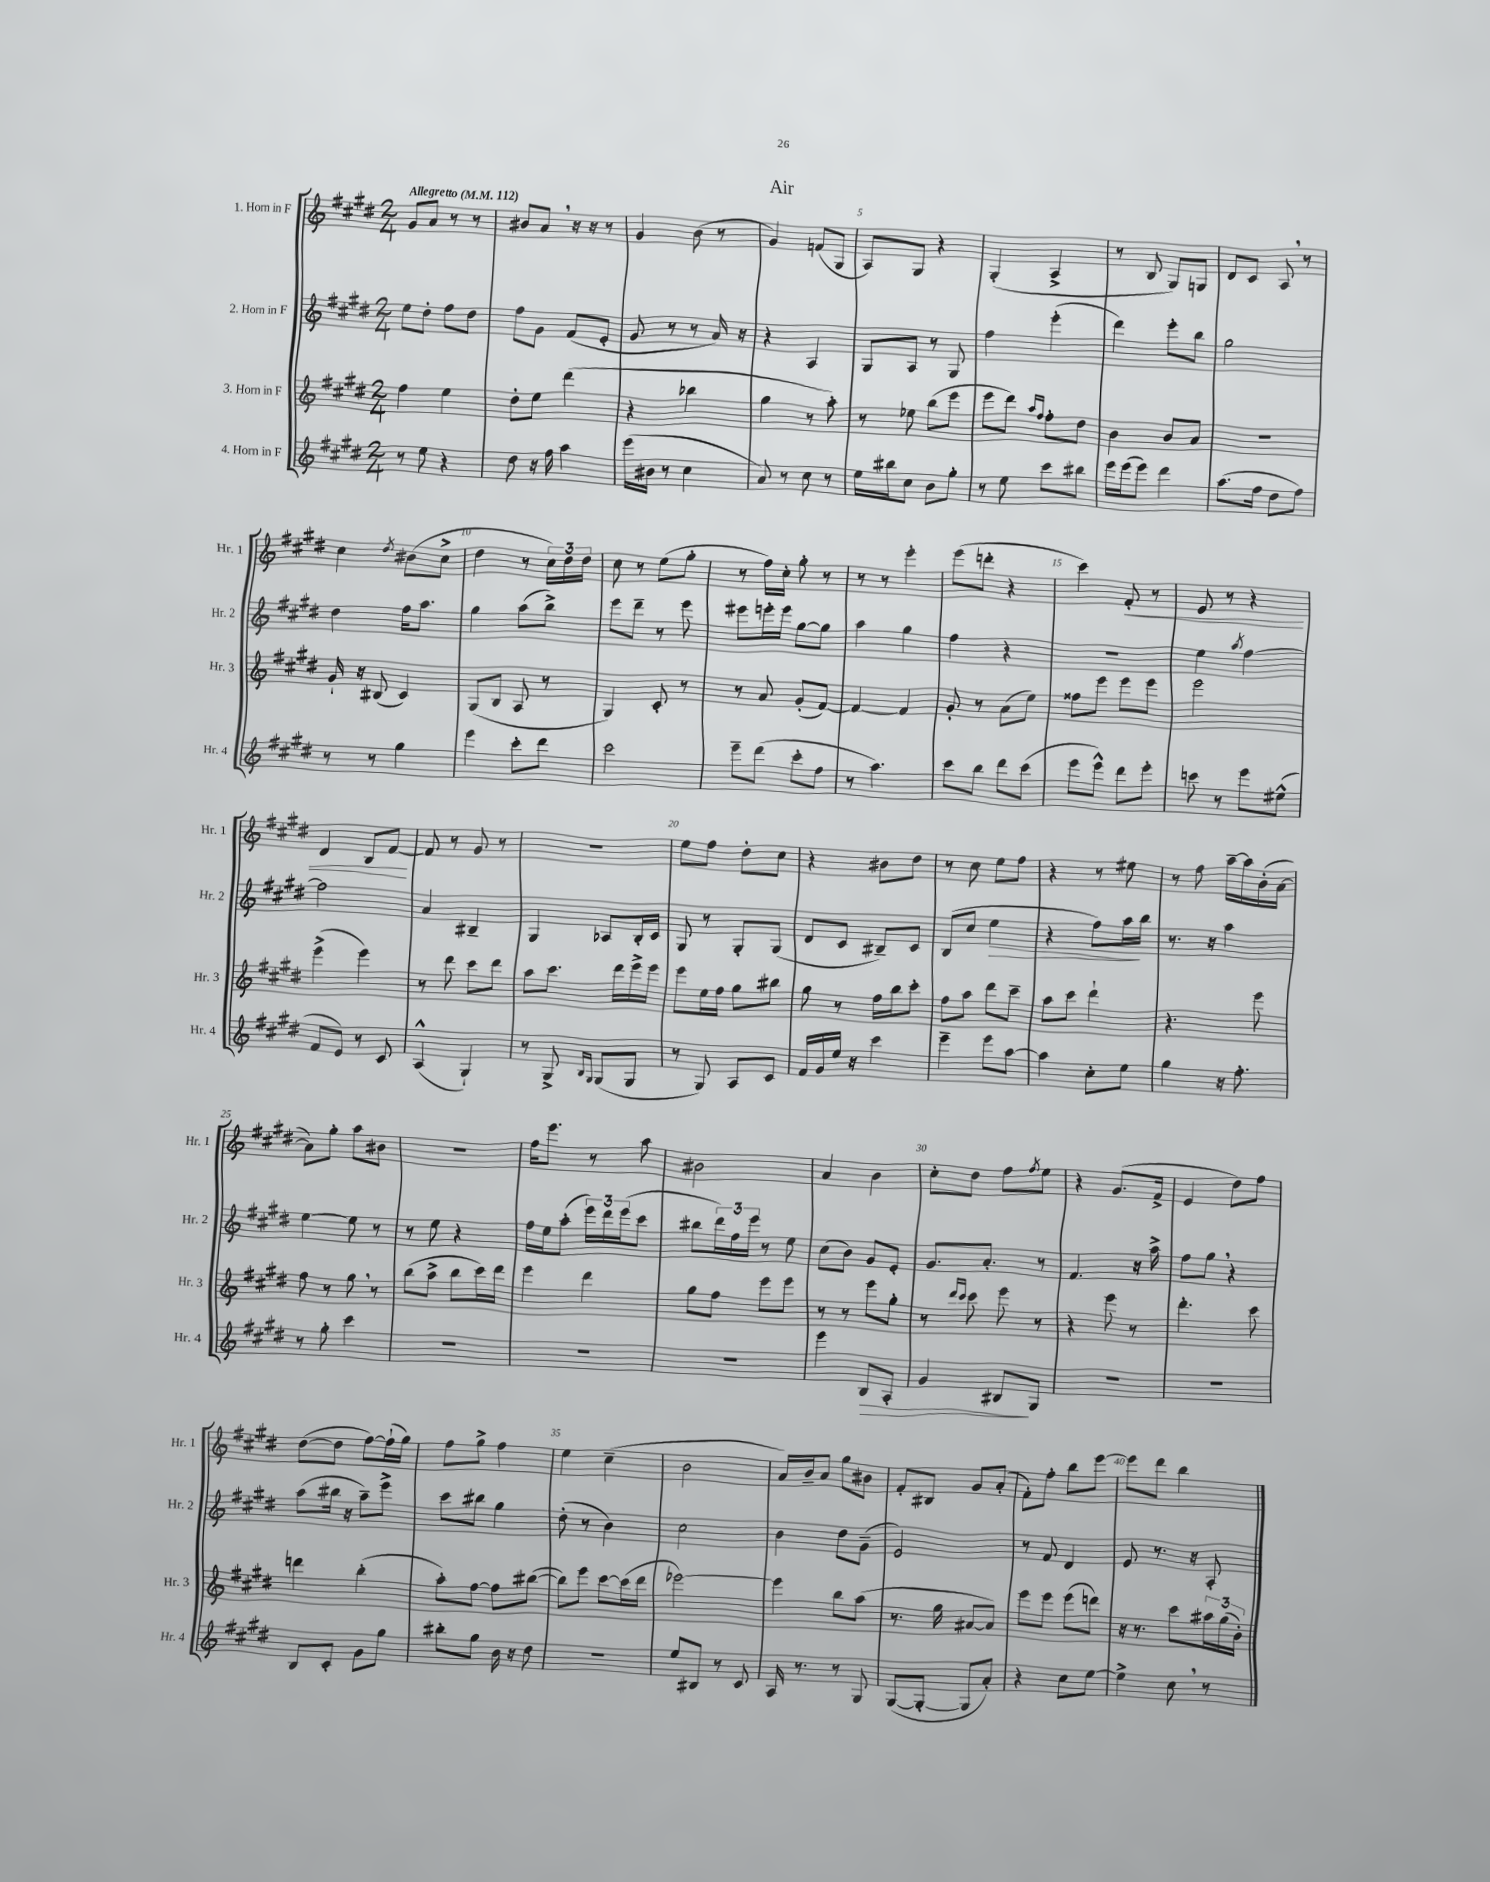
\header { title = "Air" }
<<
\new StaffGroup <<
\new Staff = "s0" \with { instrumentName = "1. Horn in F" shortInstrumentName = "Hr. 1" } {
    \clef treble \key e \major \numericTimeSignature \time 2/4 \tempo "Allegretto" 4 = 112
    gis'8 a'8 r8 r8 |
    bis'8 a'8 \breathe r16 r16 r8 |
    gis'4 b'8( r8 |
    gis'4) f'8( gis8 |
    a8) gis8 r4 |
    gis4-.( a4-> |
    r8 b8 gis8) g8 |
    dis'8 cis'8 a8 \breathe r8 |
    cis''4 \acciaccatura { dis''8 } bis'8( cis''8-> |
    dis''4 r8 \tuplet 3/2 { cis''16) dis''16 dis''16 } |
    cis''8 r8 e''8( gis''8-. |
    r8 fis''16) cis''16-. gis''8-. r8 |
    r8 r8 e'''4-. |
    e'''8( d'''8-. r4 |
    cis'''4) fis'8-.\< r8 |
    e'8 r8 r4 |
    dis'4 b8 fis'8~\! |
    fis'8 r8 gis'8 r8 |
    R2 |
    e''8 fis''8 dis''8-. cis''8 |
    r4 bis'8 dis''8 |
    r8 cis''8 e''8 fis''8 |
    r4 r8 eis''8 |
    r8 fis''8 a''16~-- a''16 b'16-.( a'16~ |
    a'8) gis''8-. a''8 bis'8 |
    R2 |
    fis''16 e'''8. r8 a''8 |
    bis'2 |
    a'4 b'4 |
    cis''8-. dis''8 fis''8 \acciaccatura { fis''8 } e''8 |
    r4 gis'8.( fis'16-> |
    e'4 dis''8) fis''8 |
    dis''8~( dis''8 fis''8~) fis''16-!( gis''16) |
    fis''8 gis''8-> fis''4 |
    e''4 cis''4--( |
    b'2 |
    a'16) b'16-- a'8 gis''8 bis'8 |
    fis'8-. bis8 gis'8 a'8-.( |
    fis'8-.) fis''8-. b''8 e'''8~ |
    e'''8 dis'''8 b''4 \bar "|." |
}
\new Staff = "s1" \with { instrumentName = "2. Horn in F" shortInstrumentName = "Hr. 2" } {
    \clef treble \key e \major \numericTimeSignature \time 2/4
    e''8 dis''8-. fis''8 dis''8 |
    fis''8 gis'8 fis'8( e'8-. |
    gis'8 r8 r8 a'16) r16 |
    r4 a4 |
    gis8 a8 r8 gis8 |
    fis''4 e'''4-.( |
    dis'''4) e'''8-. b''8 |
    gis''2 |
    dis''4 fis''16 a''8. |
    gis''4 a''8( b''8->) |
    e'''8 dis'''8-- r8 e'''8 |
    eis'''8 e'''16-. e'''16 gis''8~ gis''8 |
    a''4 gis''4 |
    fis''4 r4 |
    r2 |
    e''4 \acciaccatura { a''8 } fis''4~ |
    fis''2 |
    a'4 bis4-- |
    gis4 aes8 b16-. cis'16 |
    gis8 r8 gis8-. gis8( |
    dis'8 cis'8 bis8--) cis'8 |
    b8( cis''8 e''4\> |
    r4 fis''8) a''16\! b''16 |
    r8. r16 a''4 |
    e''4~ e''8 r8 |
    r8 e''8 r4 |
    fis''16 e''16 a''8-.( \tuplet 3/2 { e'''16) dis'''16 e'''16( } cis'''8 |
    bis''8 \tuplet 3/2 { dis'''16) fis''16 e'''16 } r8 e''8 |
    cis''8( b'8) gis'8 e'8-. |
    gis'8. a'8.-. r8 |
    fis'4. r16 a''16-> |
    fis''8 gis''8 \breathe r4 |
    a''8( bis''16 r16 a''8--) e'''8-> |
    cis'''8 bis''8 gis''4 |
    dis''8-.( r8 b'4) |
    cis''2 |
    b'4 dis''8 gis'8--( |
    e'2) |
    r8 fis'8 dis'4 |
    e'8 r8. r16 a8-. \bar "|." |
}
\new Staff = "s2" \with { instrumentName = "3. Horn in F" shortInstrumentName = "Hr. 3" } {
    \clef treble \key e \major \numericTimeSignature \time 2/4
    fis''4 e''4 |
    dis''8-. e''8 dis'''4( |
    r4 bes''4 |
    gis''4 r8 a''8-.) |
    r8 ees''8 b''8( e'''8 |
    e'''8 dis'''8) \grace { a''16 fis''16 } fis''8-. dis''8 |
    b'4 b'8 a'8 |
    r2 |
    gis'16-! r16 bis8( cis'4) |
    gis8( b8 a8 r8 |
    gis4) cis'8-. r8 |
    r8 a'8 gis'8-.( fis'8~) |
    fis'4~ fis'4 |
    gis'8-. r8 a'8( e''8) |
    fisis''8 e'''8 e'''8 e'''8 |
    e'''2 |
    e'''4->( e'''4) |
    r8 dis'''8 cis'''8 dis'''8 |
    a''8 cis'''8. dis'''16 e'''16-> e'''16 |
    e'''8 e''16 fis''16 gis''8 bis''8 |
    gis''8 r8 fis''16 b''16 cis'''8-. |
    fis''8 a''8 dis'''8 cis'''8-- |
    a''8 cis'''8 dis'''4-! |
    r4. e'''8 |
    fis''8 r8 gis''8 \breathe r8 |
    b''8( a''8-> b''8 cis'''16) dis'''16 |
    e'''4 dis'''4 |
    gis''8 fis''8 e'''8 e'''8 |
    r8 r8 e'''8 gis''8-. |
    r8 \grace { dis'''16 cis'''16 } cis'''8 e'''8 r8 |
    r4 e'''8 r8 |
    dis'''4.-. cis'''8 |
    d'''4 b''4-.( |
    a''8-.) fis''8~ fis''8 bis''8~( |
    bis''8) e'''8 cis'''8~ cis'''16( dis'''16 |
    ees'''2~) |
    ees'''4 b''8 a''8( |
    r8. gis''16 ais'8~ ais'8) |
    e'''8 e'''8 e'''8( d'''8) |
    r16 r8. cis'''8 \tuplet 3/2 { ais''16 gis''16( b'16-.) } \bar "|." |
}
\new Staff = "s3" \with { instrumentName = "4. Horn in F" shortInstrumentName = "Hr. 4" } {
    \clef treble \key e \major \numericTimeSignature \time 2/4
    r8 e''8 r4 |
    dis''8 r16 fis''16 a''4 |
    e'''16( bis'16 r8 cis''4 |
    a'8) r8 cis''8 r8 |
    e''16 bis''16 cis''8 b'8 gis''8-. |
    r8 e''8 cis'''8 bis''8 |
    e'''16 e'''16( e'''8) dis'''4 |
    a''8.( fis''16 dis''8 fis''8) |
    r8 r8 gis''4 |
    e'''4 cis'''8-. dis'''8 |
    cis'''2 |
    e'''8-- dis'''8( cis'''8-. fis''8 |
    r8 a''4.) |
    cis'''8 b''8 dis'''8 cis'''8( |
    e'''8 e'''8-^) dis'''8 e'''8-. |
    c'''8 r8 e'''8 eis''8-^( |
    fis'8 e'8) r8 cis'8 |
    a4-^( gis4-!) |
    r8 gis8-> \grace { b16 gis16 } gis8( gis8 |
    r8 gis8) a8 cis'8 |
    fis'16 gis'16 e''16 r16 cis'''4 |
    e'''4-- e'''8 a''8~ |
    a''4 cis''8-. e''8 |
    gis''4 r16 fis''8.-. |
    r8 gis''8-. cis'''4 |
    R2 |
    R2 |
    R2 |
    e'''4 b8\> a8-. |
    gis'4 bis8\! gis8 |
    R2 |
    R2 |
    b8 cis'8-. gis'8 gis''8 |
    bis''8-. gis''8 b'16 r16 dis''8 |
    r2 |
    e''8 bis8 r8 cis'8 |
    a16 r8. r8 gis8 |
    gis8~( gis8~-. gis8 a'8-.) |
    r4 cis''8 e''8~ |
    e''4-> cis''8 \breathe r8 \bar "|." |
}
>>
>>
\layout { \context { \Score \override BarNumber.break-visibility = ##(#f #t #t) barNumberVisibility = #(every-nth-bar-number-visible 5) } }
